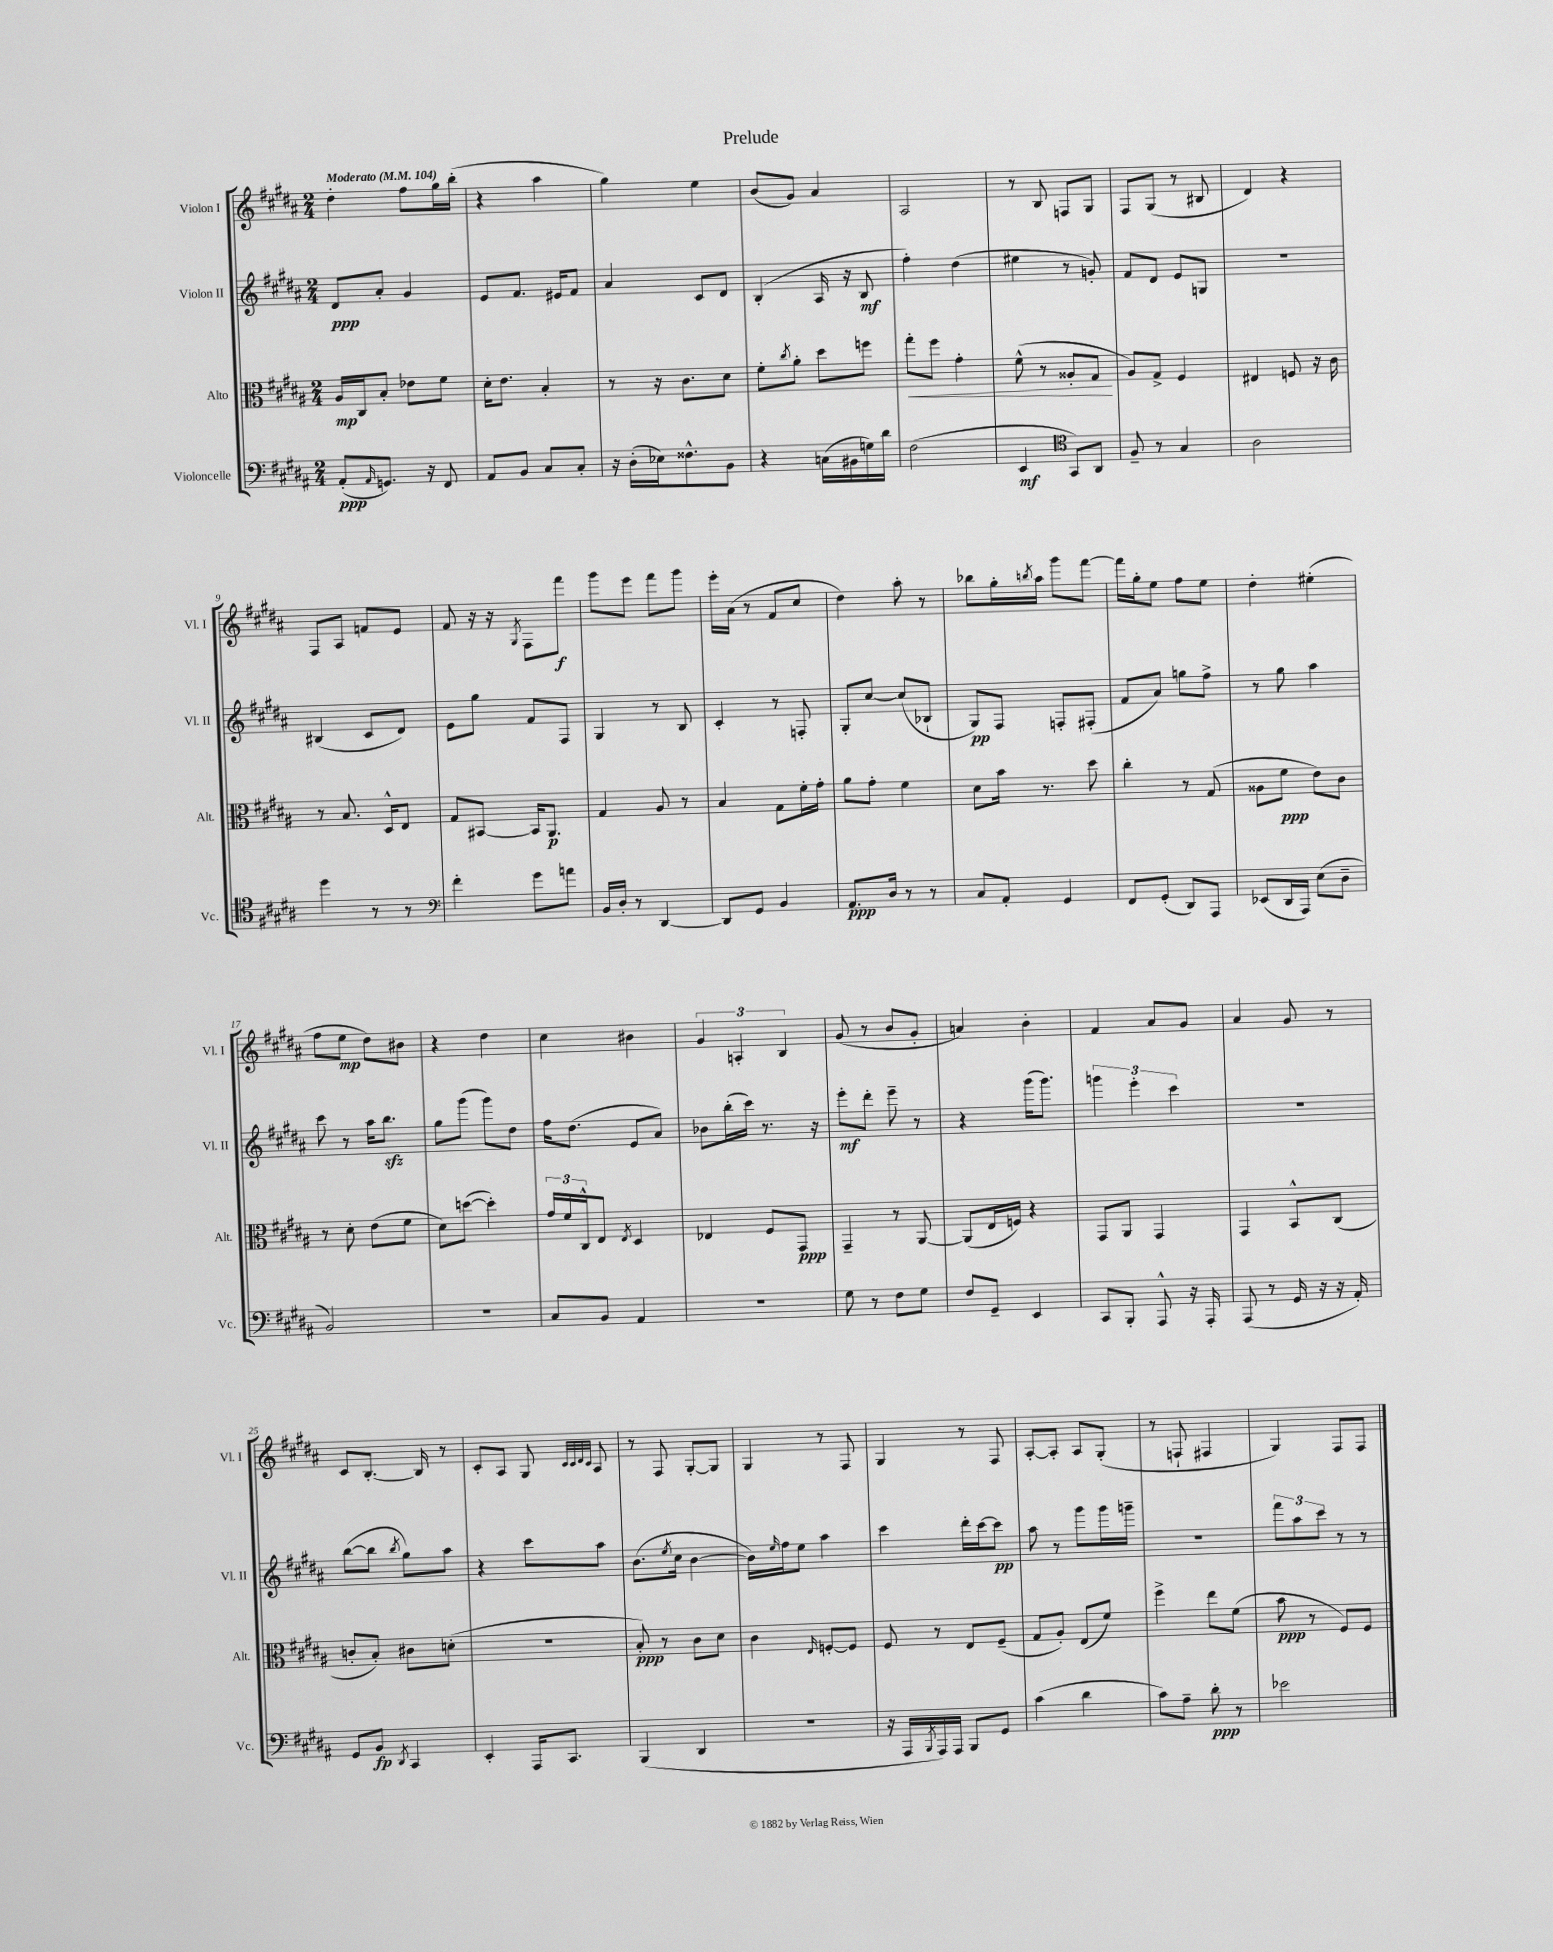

**kern	**dynam	**kern	**dynam	**kern	**dynam	**kern	**dynam
*part4	*part4	*part3	*part3	*part2	*part2	*part1	*part1
*staff4	*staff4	*staff3	*staff3	*staff2	*staff2	*staff1	*staff1
*I"Violoncelle	*	*I"Alto	*	*I"Violon II	*	*I"Violon I	*
*I'Vc.	*	*I'Alt.	*	*I'Vl. II	*	*I'Vl. I	*
*clefF4	*	*clefC3	*	*clefG2	*	*clefG2	*
*k[f#c#g#d#a#]	*	*k[f#c#g#d#a#]	*	*k[f#c#g#d#a#]	*	*k[f#c#g#d#a#]	*
*M2/4	*	*M2/4	*	*M2/4	*	*M2/4	*
*MM104	*	*MM104	*	*MM104	*	*MM104	*
=1	=1	=1	=1	=1	=1	=1	=1
!	!	!	!	!	!	!LO:TX:a:B:t=Moderato	!
(8AA#'/L	ppp	16A#/LL	mp	8d#/L	ppp	4dd#'\	.
.	.	16C#/J	.	.	.	.	.
16qqAA#/	.	.	.	.	.	.	.
8.GGn/J)	.	8B'/J	.	8a#'/J	.	.	.
.	.	8e-X\L	.	4g#/	.	8ff#\L	.
16r	.	.	.	.	.	.	.
8FF#/	.	8f#\J	.	.	.	16gg#\L	.
.	.	.	.	.	.	(16bb'\JJ	.
=2	=2	=2	=2	=2	=2	=2	=2
8AA#/L	.	16d#'\KL	.	8e/L	.	4r	.
.	.	8.e\J	.	.	.	.	.
8BB/J	.	.	.	8.f#/J	.	.	.
8C#/L	.	4B'/	.	.	.	4aa#\	.
.	.	.	.	16e#X/KL	.	.	.
8C#'/J	.	.	.	8f#/J	.	.	.
=3	=3	=3	=3	=3	=3	=3	=3
16r	.	8r	.	4a#/	.	4gg#\)	.
(16D#'\LL	.	.	.	.	.	.	.
16E-X\J)	.	16r	.	.	.	.	.
8.F##X^^\	.	8.c#\L	.	.	.	.	.
.	.	.	.	8c#/L	.	4ee\	.
8BB\J	.	8d#\J	.	8d#/J	.	.	.
=4	=4	=4	=4	=4	=4	=4	=4
4r	.	8f#'\L	.	(4B'/	.	(8b/L	.
.	.	8qcc#/	.	.	.	.	.
.	.	8a#'\J	.	.	.	8g#/J)	.
(16Cn\LL	.	8dd#\L	.	16A#/	.	4a#/	.
16BB#X\	.	.	.	16r	.	.	.
16Gn\)	.	8ffn\J	.	8B/	mf	.	.
16d#\JJ	.	.	.	.	.	.	.
=5	=5	=5	=5	=5	=5	=5	=5
!	!	!	!LO:HP:b	!	!	!	!
(2F#\	.	8gg#'\L	<	4ff#'\)	.	2A#/	.
.	.	8ff#\J	.	.	.	.	.
.	.	4g#'\	.	(4dd#\	.	.	.
=6	=6	=6	=6	=6	=6	=6	=6
4EE/	mf	(8f#^^\	.	4ee#X\	.	8r	.
.	.	8r	.	.	.	8B/	.
*clefC4	*	*	*	*	*	*	*
8GG#/L)	.	8A##X'/L	.	8r	.	8Fn/L	.
8AA#/J	.	8G#/J	.	8gn'/)	.	8G#/J	.
.	.	.	[	.	.	.	.
=7	=7	=7	=7	=7	=7	=7	=7
8F#~/	.	8A#/L)	.	8f#/L	.	8F#/L	.
8r	.	8G#^/J	.	8d#/J	.	(8G#/J	.
4G#/	.	4F#/	.	8e/L	.	8r	.
.	.	.	.	8Gn/J	.	8B#X/	.
=8	=8	=8	=8	=8	=8	=8	=8
2A#\	.	4E#X/	.	2r	.	4d#/)	.
.	.	8Fn/	.	.	.	4r	.
.	.	16r	.	.	.	.	.
.	.	16c#\	.	.	.	.	.
!!LO:LB:g=z
=9	=9	=9	=9	=9	=9	=9	=9
4dd#\	.	8r	.	(4B#X/	.	8F#/L	.
.	.	8.B/	.	.	.	8A#/J	.
8r	.	.	.	8c#/L	.	8fn/L	.
.	.	16D#^^/KL	.	.	.	.	.
8r	.	8E/J	.	8d#/J)	.	8e/J	.
=10	=10	=10	=10	=10	=10	=10	=10
*clefF4	*	*	*	*	*	*	*
4f#'\	.	8G#/L	.	8e\L	.	8f#/	.
.	.	[8BB#X/J	.	8gg#\J	.	16r	.
.	.	.	.	.	.	16r	.
.	.	.	.	.	.	8qG#/	.
8g#\L	.	16BB#/KL]	.	8f#/L	.	8F#\L	.
.	.	8.AA#/J	p	.	.	.	.
8an\J	.	.	.	8F#/J	.	8fff#\J	f
=11	=11	=11	=11	=11	=11	=11	=11
16BB/LL	.	4G#/	.	4G#/	.	8ggg#\L	.
16D#'/JJ	.	.	.	.	.	.	.
8r	.	.	.	.	.	8eee\J	.
[4DD#/	.	8A#/	.	8r	.	8fff#\L	.
.	.	8r	.	8B/	.	8ggg#\J	.
=12	=12	=12	=12	=12	=12	=12	=12
8DD#/L]	.	4B/	.	4c#'/	.	16eee'\LL	.
.	.	.	.	.	.	(16a#\JJ	.
8GG#/J	.	.	.	.	.	8r	.
4BB/	.	8G#\L	.	8r	.	8f#/L	.
.	.	16f#'\L	.	8Fn'/	.	8cc#/J	.
.	.	16g#'\JJ	.	.	.	.	.
=13	=13	=13	=13	=13	=13	=13	=13
8.AA#/L	ppp	8a#\L	.	8G#'/L	.	4dd#\)	.
.	.	8g#'\J	.	[8cc#/J	.	.	.
16D#/Jk	.	.	.	.	.	.	.
8r	.	4f#\	.	(8cc#/L]	.	8aa#'\	.
8r	.	.	.	8B-X`/J	.	8r	.
=14	=14	=14	=14	=14	=14	=14	=14
8C#/L	.	8d#\L	.	8G#/L)	pp	8bb-X\L	.
8AA#'/J	.	16b\Jk	.	8F#/J	.	16gg#'\L	.
.	.	.	.	.	.	8qbbn/	.
.	.	8.r	.	.	.	16aa#\JJ	.
4GG#/	.	.	.	8Fn'/L	.	8ggg#\L	.
.	.	8dd#\	.	(8F#X'/J	.	[8fff#\J	.
=15	=15	=15	=15	=15	=15	=15	=15
8FF#/L	.	4cc#'\	.	8f#/L	.	16fff#\LL]	.
.	.	.	.	.	.	16gg#'\J	.
(8GG#'/J	.	.	.	8a#/J)	.	8ee\J	.
8DD#/L)	.	8r	.	8ggn\L	.	8ff#\L	.
8AAA#/J	.	(8G#/	.	8ff#^\J	.	8ee\J	.
=16	=16	=16	=16	=16	=16	=16	=16
(8EE-X/L	.	8A##X\L	.	8r	.	4dd#'\	.
16DD#/L	.	8f#\J	ppp	8gg#\	.	.	.
16AAA#/JJ)	.	.	.	.	.	.	.
(8E\L	.	8e\L)	.	4aa#\	.	(4ee#X'\	.
8D#~\J	.	8c#\J	.	.	.	.	.
!!LO:LB:g=z
=17	=17	=17	=17	=17	=17	=17	=17
2BB/)	.	8r	.	8ccc#\	.	8ff#\L	.
.	.	8d#'\	.	8r	.	8ee\J	mp
.	.	(8e\L	.	16aa#\KL	.	8dd#\L)	.
.	.	.	.	8.bbzz\J	.	.	.
.	.	8f#\J	.	.	.	8b#X\J	.
=18	=18	=18	=18	=18	=18	=18	=18
2r	.	8d#\L)	.	8gg#\L	.	4r	.
.	.	([8ddn\J	.	(8ggg#\J	.	.	.
.	.	4dd'\])	.	8ggg#\L)	.	4dd#\	.
.	.	.	.	8dd#\J	.	.	.
=19	=19	=19	=19	=19	=19	=19	=19
8C#/L	.	24g#/LL	.	16ff#\KL	.	4cc#\	.
.	.	24f#/	.	.	.	.	.
.	.	.	.	(8.dd#\J	.	.	.
.	.	24C#^^/J	.	.	.	.	.
8BB/J	.	8E/J	.	.	.	.	.
.	.	8qE/	.	.	.	.	.
4AA#/	.	4D#/	.	8e/L	.	4b#X\	.
.	.	.	.	8a#/J)	.	.	.
=20	=20	=20	=20	=20	=20	=20	=20
2r	.	4E-X/	.	8b-X\L	.	6g#/	.
.	.	.	.	(16bb'\L	.	.	.
.	.	.	.	.	.	6An'/	.
.	.	.	.	16ccc#\JJ)	.	.	.
.	.	8F#/L	.	8.r	.	.	.
.	.	.	.	.	.	6B/	.
.	.	8GG#/J	ppp	.	.	.	.
.	.	.	.	16r	.	.	.
=21	=21	=21	=21	=21	=21	=21	=21
8G#\	.	4GG#~/	.	8eee'\L	mf	(8g#/	.
8r	.	.	.	8ddd#'\J	.	8r	.
8F#\L	.	8r	.	8eee~\	.	8b/L	.
8G#\J	.	[8AA#/	.	8r	.	8g#'/J	.
=22	=22	=22	=22	=22	=22	=22	=22
8F#/L	.	(8AA#/L]	.	4r	.	4an/)	.
8GG#~/J	.	16E/L	.	.	.	.	.
.	.	16Fn/JJ)	.	.	.	.	.
4EE/	.	4r	.	(16ggg#\KL	.	4b'\	.
.	.	.	.	8.ggg#\J)	.	.	.
=23	=23	=23	=23	=23	=23	=23	=23
8CC#/L	.	8GG#/L	.	6gggn\	.	4f#/	.
8BBB'/J	.	8AA#/J	.	.	.	.	.
.	.	.	.	6eee'\	.	.	.
8AAA#^^/	.	4GG#/	.	.	.	8a#/L	.
.	.	.	.	6ccc#\	.	.	.
16r	.	.	.	.	.	8g#/J	.
16AAA#'/	.	.	.	.	.	.	.
=24	=24	=24	=24	=24	=24	=24	=24
(8AAA#/	.	4GG#/	.	2r	.	4a#/	.
8r	.	.	.	.	.	.	.
16GG#/	.	8BB^^/L	.	.	.	8g#/	.
16r	.	.	.	.	.	.	.
16r	.	(8C#/J	.	.	.	8r	.
16AA#'/)	.	.	.	.	.	.	.
!!LO:LB:g=z
=25	=25	=25	=25	=25	=25	=25	=25
8GG#/L	.	8cn'/L	.	([8bb\L	.	8c#/L	.
8BB/J	fp	8B'/J)	.	8bb\J]	.	[8.B'/J	.
8qDD#/	.	.	.	8qbb/	.	.	.
4CC#/	.	8c#X\L	.	8gg#\L)	.	.	.
.	.	.	.	.	.	16B/]	.
.	.	(8dn'\J	.	8aa#\J	.	8r	.
=26	=26	=26	=26	=26	=26	=26	=26
4EE'/	.	2r	.	4r	.	8c#'/L	.
.	.	.	.	.	.	8A#/J	.
16AAA#/KL	.	.	.	8ccc#\L	.	8G#/	.
8.CC#/J	.	.	.	.	.	.	.
.	.	.	.	.	.	32qqc#/LLL	.
.	.	.	.	.	.	32qqc#/	.
.	.	.	.	.	.	32qqd#/	.
.	.	.	.	.	.	32qqc#/JJJ	.
.	.	.	.	8aa#\J	.	8A#/	.
=27	=27	=27	=27	=27	=27	=27	=27
(4BBB/	.	8B'/)	ppp	(8.b\L	.	8r	.
.	.	8r	.	.	.	8F#/	.
.	.	.	.	8qee/	.	.	.
.	.	.	.	16cc#\Jk	.	.	.
4DD#/	.	8c#\L	.	[4b\	.	[8G#'/L	.
.	.	8d#\J	.	.	.	8G#/J]	.
=28	=28	=28	=28	=28	=28	=28	=28
2r	.	4c#\	.	16b\LL])	.	4G#/	.
.	.	.	.	16qqee/	.	.	.
.	.	.	.	16ff#\J	.	.	.
.	.	.	.	8ee\J	.	.	.
.	.	16qqE/	.	.	.	.	.
.	.	[8Fn'/L	.	4aa#\	.	8r	.
.	.	8F/J]	.	.	.	8F#/	.
=29	=29	=29	=29	=29	=29	=29	=29
16r	.	8F#/	.	4ccc#\	.	4G#/	.
16AAA#/LL	.	.	.	.	.	.	.
8qBBB/	.	.	.	.	.	.	.
16AAA#/)	.	8r	.	.	.	.	.
16AAA#/JJ	.	.	.	.	.	.	.
8BBB/L	.	8E/L	.	16ddd#'\LL	.	8r	.
.	.	.	.	[16ccc#\J	.	.	.
8GG#/J	.	(8F#~/J	.	8ccc#\J]	pp	8F#/	.
=30	=30	=30	=30	=30	=30	=30	=30
(4c#\	.	8G#/L	.	8aa#\	.	[8A#'/L	.
.	.	8A#'/J)	.	8r	.	8A#'/J]	.
4d#\	.	(8E/L	.	8ggg#\L	.	8A#/L	.
.	.	8f#/J)	.	16ggg#\L	.	(8G#'/J	.
.	.	.	.	16gggn~\JJ	.	.	.
=31	=31	=31	=31	=31	=31	=31	=31
8c#\L)	.	4ff#^\	.	2r	.	8r	.
8A#~\J	.	.	.	.	.	8Fn`/	.
8d#'\	ppp	8ee\L	.	.	.	4F#X/	.
8r	.	(8f#\J	.	.	.	.	.
=32	=32	=32	=32	=32	=32	=32	=32
2e-X\	.	8b\	ppp	12fff#\L	.	4G#/)	.
.	.	.	.	12aa#\	.	.	.
.	.	8r	.	.	.	.	.
.	.	.	.	12ccc#\J	.	.	.
.	.	8F#/L)	.	8r	.	8F#/L	.
.	.	8F#/J	.	8r	.	8F#/J	.
==	==	==	==	==	==	==	==
*-	*-	*-	*-	*-	*-	*-	*-
